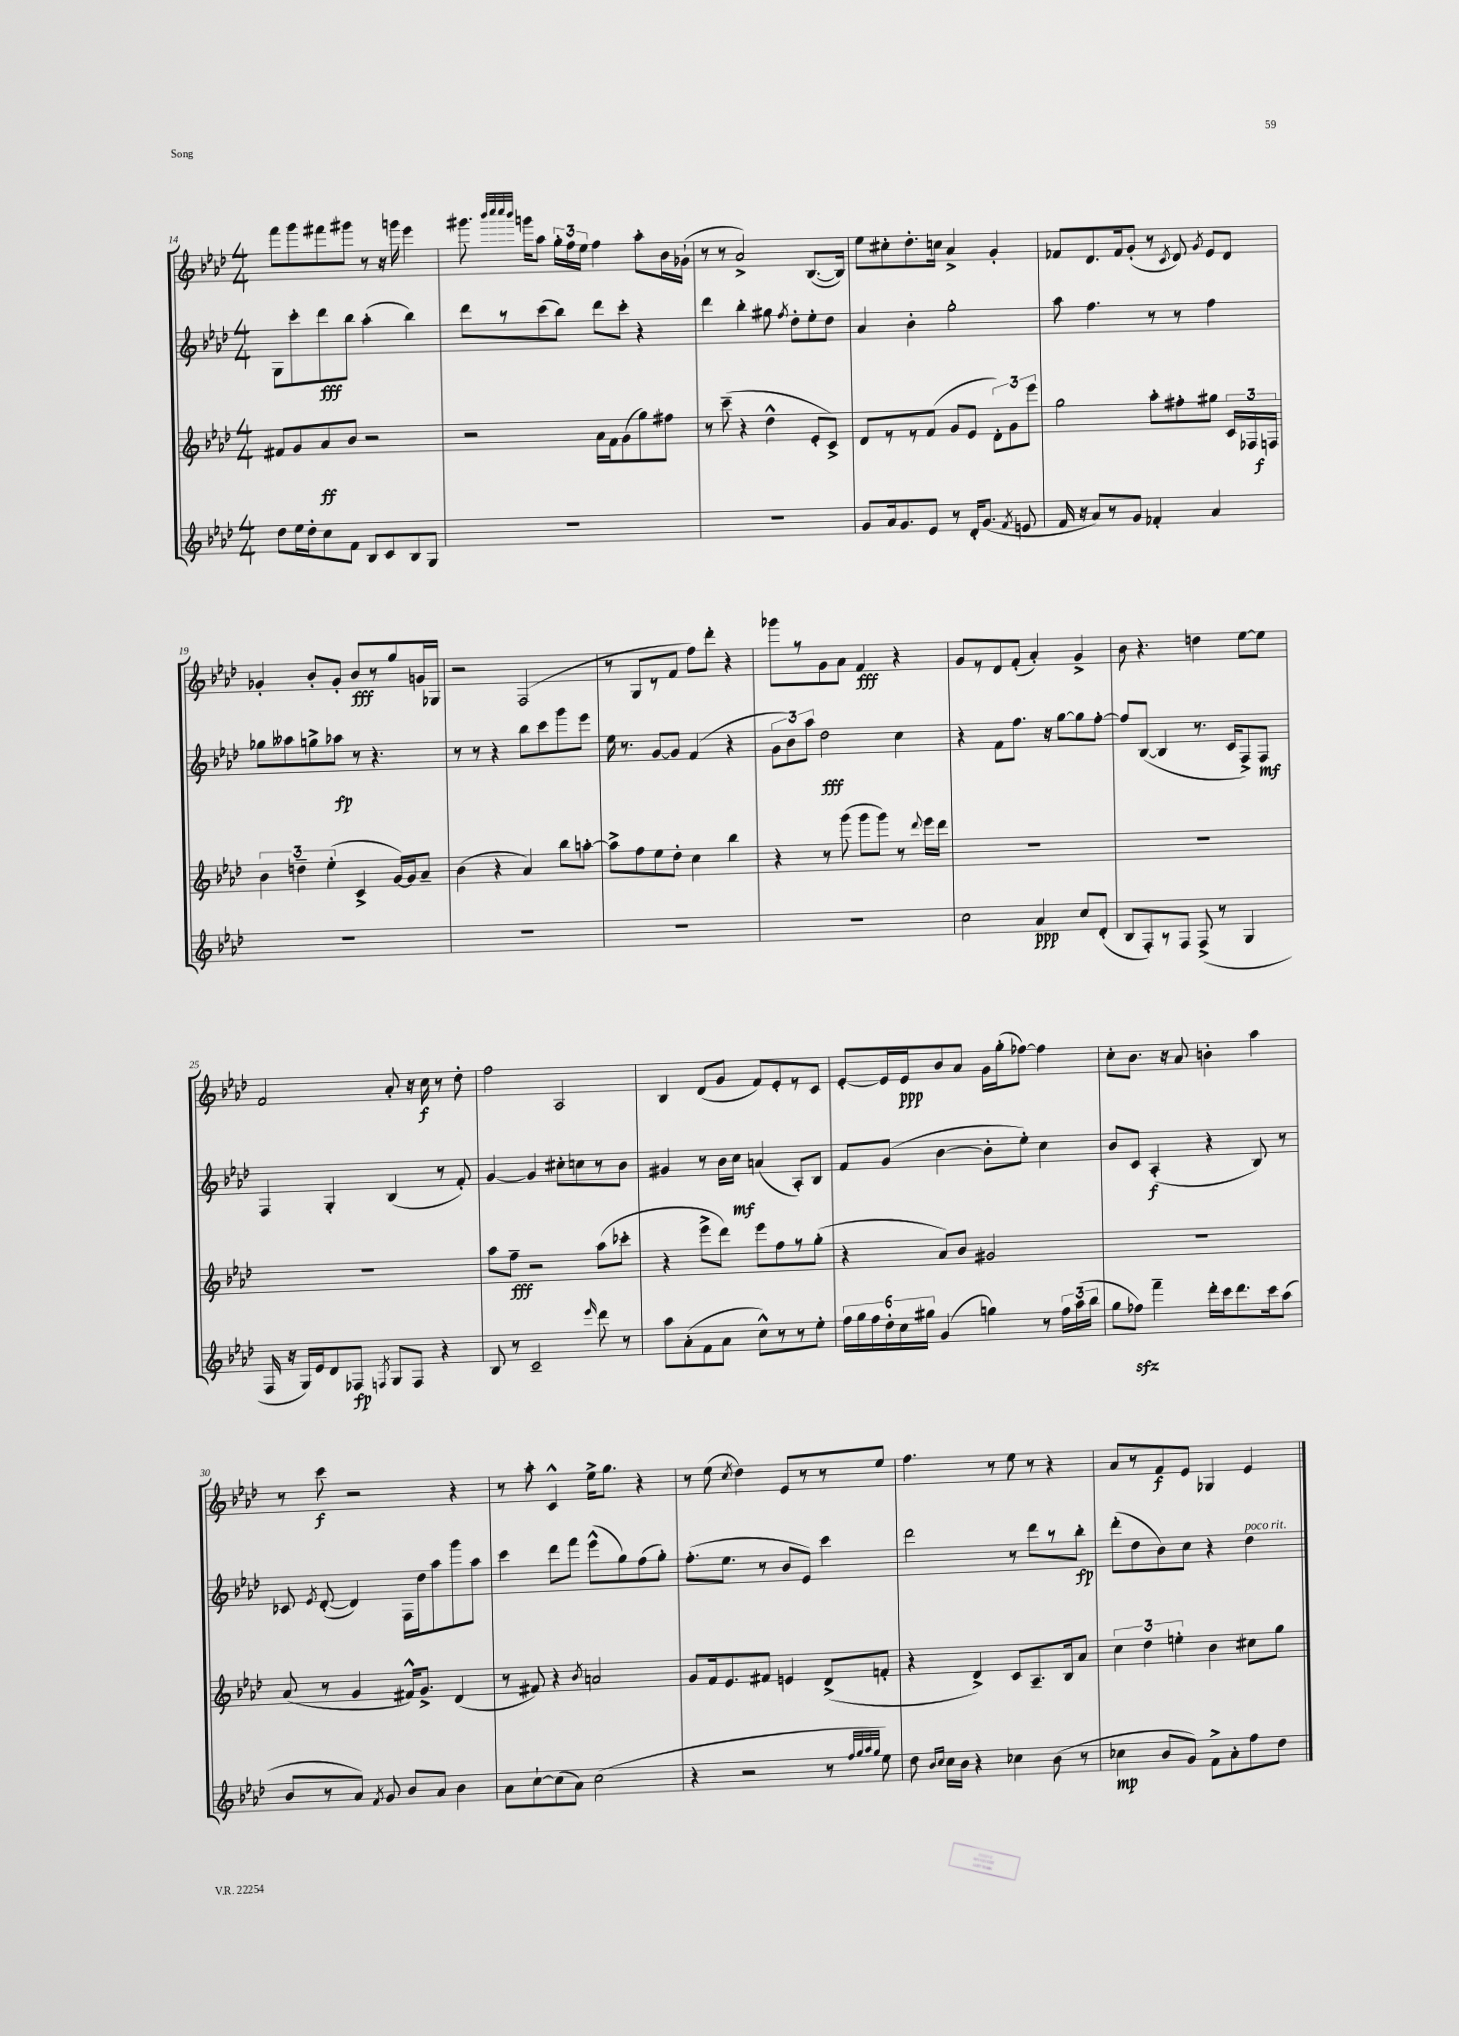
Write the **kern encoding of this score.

**kern	**dynam	**kern	**dynam	**kern	**dynam	**kern	**dynam
*part4	*part4	*part3	*part3	*part2	*part2	*part1	*part1
*staff4	*staff4	*staff3	*staff3	*staff2	*staff2	*staff1	*staff1
*clefG2	*	*clefG2	*	*clefG2	*	*clefG2	*
*k[b-e-a-d-]	*	*k[b-e-a-d-]	*	*k[b-e-a-d-]	*	*k[b-e-a-d-]	*
*M4/4	*	*M4/4	*	*M4/4	*	*M4/4	*
=14	=14	=14	=14	=14	=14	=14	=14
8dd-\L	.	8f#X/L	.	8G\L	.	8fff\L	.
16ee-\L	.	8g/	.	8ccc'\	.	8ggg\	.
16dd-'\J	.	.	.	.	.	.	.
8cc\	.	8a-/	ff	8ddd-\	fff	8fff#X\	.
8f\J	.	8b-/J	.	8bb-\J	.	8ggg#X\J	.
8B-/L	.	2r	.	(4aa-'\	.	8r	.
8c/	.	.	.	.	.	16r	.
.	.	.	.	.	.	16gggn\	.
8B-/	.	.	.	4bb-\)	.	4eee-\	.
8G/J	.	.	.	.	.	.	.
=15	=15	=15	=15	=15	=15	=15	=15
1r	.	2r	.	8ddd-\L	.	8.ggg#X\	.
.	.	.	.	8r	.	.	.
.	.	.	.	.	.	32qqbbb-/LLL	.
.	.	.	.	.	.	32qqcccc/	.
.	.	.	.	.	.	32qqcccc/	.
.	.	.	.	.	.	32qqbbb-/JJJ	.
.	.	.	.	.	.	16gggn\KL	.
.	.	.	.	(8ccc\	.	8aa-\J	.
.	.	.	.	8bb-\J)	.	24gg'\LL	.
.	.	.	.	.	.	24ff\	.
.	.	.	.	.	.	24ee-\JJ	.
.	.	16a-\LL	.	8ddd-\L	.	4ff\	.
.	.	16f\J	.	.	.	.	.
.	.	(8g\	.	8ccc'\J	.	.	.
.	.	8gg\)	.	4r	.	8aa-'\L	.
.	.	8ff#X\J	.	.	.	16b-\L	.
.	.	.	.	.	.	(16g-X`\JJ	.
=16	=16	=16	=16	=16	=16	=16	=16
1r	.	8r	.	4ddd-\	.	8r	.
.	.	(8ccc~\	.	.	.	8r	.
.	.	4r	.	4bb-'\	.	2a-^/)	.
.	.	4dd-^^\	.	8gg#X\	.	.	.
.	.	.	.	8qff/	.	.	.
.	.	.	.	8dd-'\L	.	.	.
.	.	8e-'/L	.	8ee-'\	.	([8.B-/L	.
.	.	8c^/J)	.	8dd-\J	.	.	.
.	.	.	.	.	.	16B-/Jk])	.
=17	=17	=17	=17	=17	=17	=17	=17
8g/L	.	8d-/L	.	4a-/	.	8ee-\L	.
16a-/k	.	8r	.	.	.	8cc#X'\	.
8.g/	.	.	.	.	.	.	.
.	.	8r	.	4b-'\	.	8.dd-'\	.
8e-/J	.	(8f/J	.	.	.	.	.
.	.	.	.	.	.	16ccn\Jk	.
8r	.	8g/L	.	2gg'\	.	4a-^/	.
16d-'/KL	.	8e-/J	.	.	.	.	.
(8.g/J	.	.	.	.	.	.	.
.	.	12d-'\L)	.	.	.	4g'/	.
.	.	12g\	.	.	.	.	.
8qf/	.	.	.	.	.	.	.
8en/	.	.	.	.	.	.	.
.	.	12eee-\J	.	.	.	.	.
=18	=18	=18	=18	=18	=18	=18	=18
16f/	.	2gg\	.	8aa-\	.	8f-X/L	.
16r	.	.	.	.	.	.	.
8a-/L)	.	.	.	4.ff\	.	8.d-/	.
8r	.	.	.	.	.	.	.
.	.	.	.	.	.	16f-/k	.
8g/J	.	.	.	.	.	(8g'/J	.
4f-X'/	.	8aa-'\L	.	8r	.	8r	.
.	.	.	.	.	.	8qc/	.
.	.	8ff#X'\	.	8r	.	8d-/)	.
.	.	.	.	.	.	8qg/	.
4a-/	.	8gg#X\J	.	4ff\	.	8e-/L	.
.	.	24c/LL	.	.	.	8d-/J	.
.	.	24F-X/	.	.	.	.	.
.	.	24Fn/JJ	f	.	.	.	.
!!LO:LB:g=z
=19	=19	=19	=19	=19	=19	=19	=19
1r	.	6b-\	.	8gg-X\L	.	4g-X'/	.
.	.	.	.	8aa--X\	.	.	.
.	.	6ddn~\	.	.	.	.	.
.	.	.	.	8ggn^\	.	8b-'/L	.
.	.	(6ee-'\	.	.	.	.	.
.	.	.	.	8aa-X\J	fp	8g-'/J	.
.	.	4c^/	.	8r	.	8b-/L	fff
.	.	.	.	4.r	.	8r	.
.	.	[16g/LL)	.	.	.	8gg/	.
.	.	16g/J]	.	.	.	.	.
.	.	8a-~/J	.	.	.	16gn/L	.
.	.	.	.	.	.	16G-X/JJ	.
=20	=20	=20	=20	=20	=20	=20	=20
1r	.	(4b-\	.	8r	.	2r	.
.	.	.	.	8r	.	.	.
.	.	4r	.	4r	.	.	.
.	.	4a-/)	.	8bb-\L	.	(2F/	.
.	.	.	.	8ccc\	.	.	.
.	.	8bb-\L	.	8ggg\	.	.	.
.	.	[8aan'\J	.	8eee-\J	.	.	.
=21	=21	=21	=21	=21	=21	=21	=21
1r	.	8aa^\L]	.	16ee-\	.	8r	.
.	.	.	.	8.r	.	.	.
.	.	8ff\	.	.	.	8G/L	.
.	.	8ee-\	.	[8g/L	.	8r	.
.	.	8dd-'\J	.	8g/J]	.	8f/J	.
.	.	4cc\	.	(4f/	.	8ff\L)	.
.	.	.	.	.	.	8ddd-'\J	.
.	.	4bb-\	.	4r	.	4r	.
=22	=22	=22	=22	=22	=22	=22	=22
1r	.	4r	.	12g\L	.	8ggg-X\L	.
.	.	.	.	12b-\)	.	.	.
.	.	.	.	.	.	8r	.
.	.	.	.	12aa-\J	.	.	.
.	.	8r	.	2dd-\	fff	8g\	.
.	.	(8ggg\	.	.	.	8a-\J	.
.	.	8ggg\L	.	.	.	4f/	fff
.	.	8ggg\J)	.	.	.	.	.
.	.	8r	.	4cc\	.	4r	.
.	.	8qqddd-/	.	.	.	.	.
.	.	16eee-\LL	.	.	.	.	.
.	.	16ddd-\JJ	.	.	.	.	.
=23	=23	=23	=23	=23	=23	=23	=23
2cc\	.	1r	.	4r	.	8g/L	.
.	.	.	.	.	.	8r	.
.	.	.	.	8f\L	.	8d-/	.
.	.	.	.	8.ff\J	.	(8f'/J	.
4a-/	ppp	.	.	.	.	4a-'/)	.
.	.	.	.	16r	.	.	.
.	.	.	.	[8gg\L	.	.	.
8cc/L	.	.	.	8gg\]	.	4g^/	.
(8d-'/J	.	.	.	[8ff'\J	.	.	.
=24	=24	=24	=24	=24	=24	=24	=24
8B-/L	.	1r	.	8ff/L]	.	8b-\	.
8F'/)	.	.	.	([8B-/J	.	4.r	.
8r	.	.	.	4B-/]	.	.	.
8F/J	.	.	.	.	.	.	.
(8F^/	.	.	.	8.r	.	4ddn\	.
8r	.	.	.	.	.	.	.
.	.	.	.	16c/KL	.	.	.
4G/	.	.	.	8F^/)	.	[8ee-\L	.
.	.	.	.	8F/J	mf	8ee-\J]	.
!!LO:LB:g=z
=25	=25	=25	=25	=25	=25	=25	=25
16F/	.	1r	.	4F/	.	2f/	.
16r	.	.	.	.	.	.	.
16G/LL)	.	.	.	.	.	.	.
16e-/J	.	.	.	.	.	.	.
8d-/	.	.	.	4G'/	.	.	.
8F-X/J	fp	.	.	.	.	.	.
8qFn/	.	.	.	.	.	.	.
8G/L	.	.	.	(4B-/	.	8a-'/	.
8F/J	.	.	.	.	.	16r	.
.	.	.	.	.	.	16cc\	f
4r	.	.	.	8r	.	8r	.
.	.	.	.	8f'/)	.	8dd-'\	.
=26	=26	=26	=26	=26	=26	=26	=26
8B-/	.	8aa-\L	.	[4g/	.	2ff\	.
8r	.	8ff~\J	fff	.	.	.	.
2c~/	.	2r	.	4g/]	.	.	.
.	.	.	.	8cc#X'\L	.	2A-/	.
.	.	.	.	8ccn\	.	.	.
16qqeee-/	.	.	.	.	.	.	.
8ddd-\	.	(8aa-\L	.	8r	.	.	.
8r	.	8ccc-X'\J	.	8b-\J	.	.	.
=27	=27	=27	=27	=27	=27	=27	=27
8aa-\L	.	4r	.	4g#X/	.	4B-/	.
(8a-'\	.	.	.	.	.	.	.
8f\	.	8eee-^\L	.	8r	.	(8d-/L	.
8a-\J	.	8ddd-\J)	.	16b-\LL	.	8g/J	.
.	.	.	.	16cc\JJ	mf	.	.
8cc^^\L)	.	8eee-\L	.	(4an/	.	8f/L)	.
8r	.	8ff\	.	.	.	8e-'/	.
8r	.	8r	.	8A-'/L)	.	8r	.
8ee-'\J	.	(8gg'\J	.	8B-/J	.	8c/J	.
=28	=28	=28	=28	=28	=28	=28	=28
24ff\LL	.	4r	.	8f/L	.	[8e-'/L	.
24gg\	.	.	.	.	.	.	.
24ff\	.	.	.	.	.	.	.
24dd-'\	.	.	.	(8g/J	.	16e-/L]	.
24cc\	.	.	.	.	.	.	.
.	.	.	.	.	.	16e-/J	ppp
24gg#X\JJ	.	.	.	.	.	.	.
(4g/	.	8a-/L)	.	[4b-\	.	8b-/	.
.	.	8b-/J	.	.	.	8a-/J	.
4ggn\)	.	2g#X/	.	8b-'\L]	.	16g\LL	.
.	.	.	.	.	.	(16gg'\J	.
.	.	.	.	8ee-'\J)	.	[8ff-X\J)	.
8r	.	.	.	4cc\	.	4ff-\]	.
24ff\LL	.	.	.	.	.	.	.
(24aa-\	.	.	.	.	.	.	.
24bb-\JJ	.	.	.	.	.	.	.
=29	=29	=29	=29	=29	=29	=29	=29
8gg\L	.	1r	.	8b-/L	.	8cc'\L	.
8ff-Xzz\J)	.	.	.	8c/J	.	8.b-\J	.
4fff~\	.	.	.	(4A-'/	f	.	.
.	.	.	.	.	.	16r	.
.	.	.	.	.	.	8a-/	.
16ddd-'\LL	.	.	.	4r	.	4bn'\	.
16ccc\J	.	.	.	.	.	.	.
8.ddd-\	.	.	.	.	.	.	.
.	.	.	.	8B-/)	.	4aa-\	.
16ccc\k	.	.	.	.	.	.	.
(8aa-\J	.	.	.	8r	.	.	.
!!LO:LB:g=z
=30	=30	=30	=30	=30	=30	=30	=30
8b-/L	.	(8a-/	.	8c-X/	.	8r	.
.	.	.	.	8qe-/	.	.	.
8r	.	8r	.	([8d-'/	.	8ccc\	f
8a-/J)	.	4g/	.	4d-/])	.	2r	.
8qf/	.	.	.	.	.	.	.
8g/	.	.	.	.	.	.	.
8b-/L	.	16f#X^^/KL)	.	16F\LL	.	.	.
.	.	8.g^/J	.	16dd-\J	.	.	.
8a-/J	.	.	.	8aa-\	.	.	.
4b-\	.	(4d-/	.	8ggg\	.	4r	.
.	.	.	.	8aa-\J	.	.	.
=31	=31	=31	=31	=31	=31	=31	=31
8a-\L	.	8r	.	4ccc\	.	8r	.
[8cc`\	.	8f#X/)	.	.	.	8aa-'\	.
(8cc\]	.	4r	.	8ddd-\L	.	4c^^/	.
8a-\J)	.	.	.	8fff\J	.	.	.
.	.	8qb-/	.	.	.	.	.
(2cc\	.	2an/	.	(8eee-^^\L	.	16ee-^\KL	.
.	.	.	.	.	.	8.gg\J	.
.	.	.	.	8gg\)	.	.	.
.	.	.	.	(8ff\	.	4r	.
.	.	.	.	8gg'\J)	.	.	.
=32	=32	=32	=32	=32	=32	=32	=32
4r	.	8g/L	.	(8.ff'\L	.	8r	.
.	.	16f/k	.	.	.	(8ee-\	.
.	.	8.e-/	.	8.ee-\J	.	.	.
.	.	.	.	.	.	8qcc/	.
2r	.	.	.	.	.	4dd-\)	.
.	.	8f#X/J	.	8r	.	.	.
.	.	4en/	.	8b-/L	.	8e-/L	.
.	.	.	.	8e-/J)	.	8r	.
8r	.	(8d-^/L	.	4ccc\	.	8r	.
32qqff/LLL	.	.	.	.	.	.	.
32qqgg/	.	.	.	.	.	.	.
32qqaa-/	.	.	.	.	.	.	.
32qqgg/JJJ	.	.	.	.	.	.	.
8ee-\)	.	8fn'/J	.	.	.	8ee-/J	.
=33	=33	=33	=33	=33	=33	=33	=33
8dd-\	.	4r	.	2ddd-\	.	4.ff\	.
16qqb-/LL	.	.	.	.	.	.	.
16qqcc/JJ	.	.	.	.	.	.	.
16cc\LL	.	.	.	.	.	.	.
16b-\JJ	.	.	.	.	.	.	.
4r	.	4d-^/)	.	.	.	.	.
.	.	.	.	.	.	8r	.
4cc-X\	.	8c/L	.	8r	.	8ee-\	.
.	.	8.A-~/	.	8ddd-\L	.	8r	.
(8b-\	.	.	.	8r	.	4r	.
.	.	16B-/k	.	.	.	.	.
8r	.	8a-/J	.	8bb-'\J	fp	.	.
=34	=34	=34	=34	=34	=34	=34	=34
4cc-X\	mp	6cc\	.	(8ddd-'\L	.	8a-/L	.
.	.	.	.	8dd-\	.	8r	.
.	.	6dd-\	.	.	.	.	.
8b-/L	.	.	.	8b-\)	.	8f/	f
.	.	6een'\	.	.	.	.	.
8g/J)	.	.	.	8cc\J	.	8e-/J	.
8f^\L	.	4b-\	.	4r	.	4G-X/	.
8a-'\	.	.	.	.	.	.	.
!	!	!	!	!LO:TX:a:i:t=poco rit.	!	!	!
8ff\	.	8cc#X\L	.	4dd-\	.	4e-/	.
8dd-\J	.	8gg\J	.	.	.	.	.
==	==	==	==	==	==	==	==
*-	*-	*-	*-	*-	*-	*-	*-
